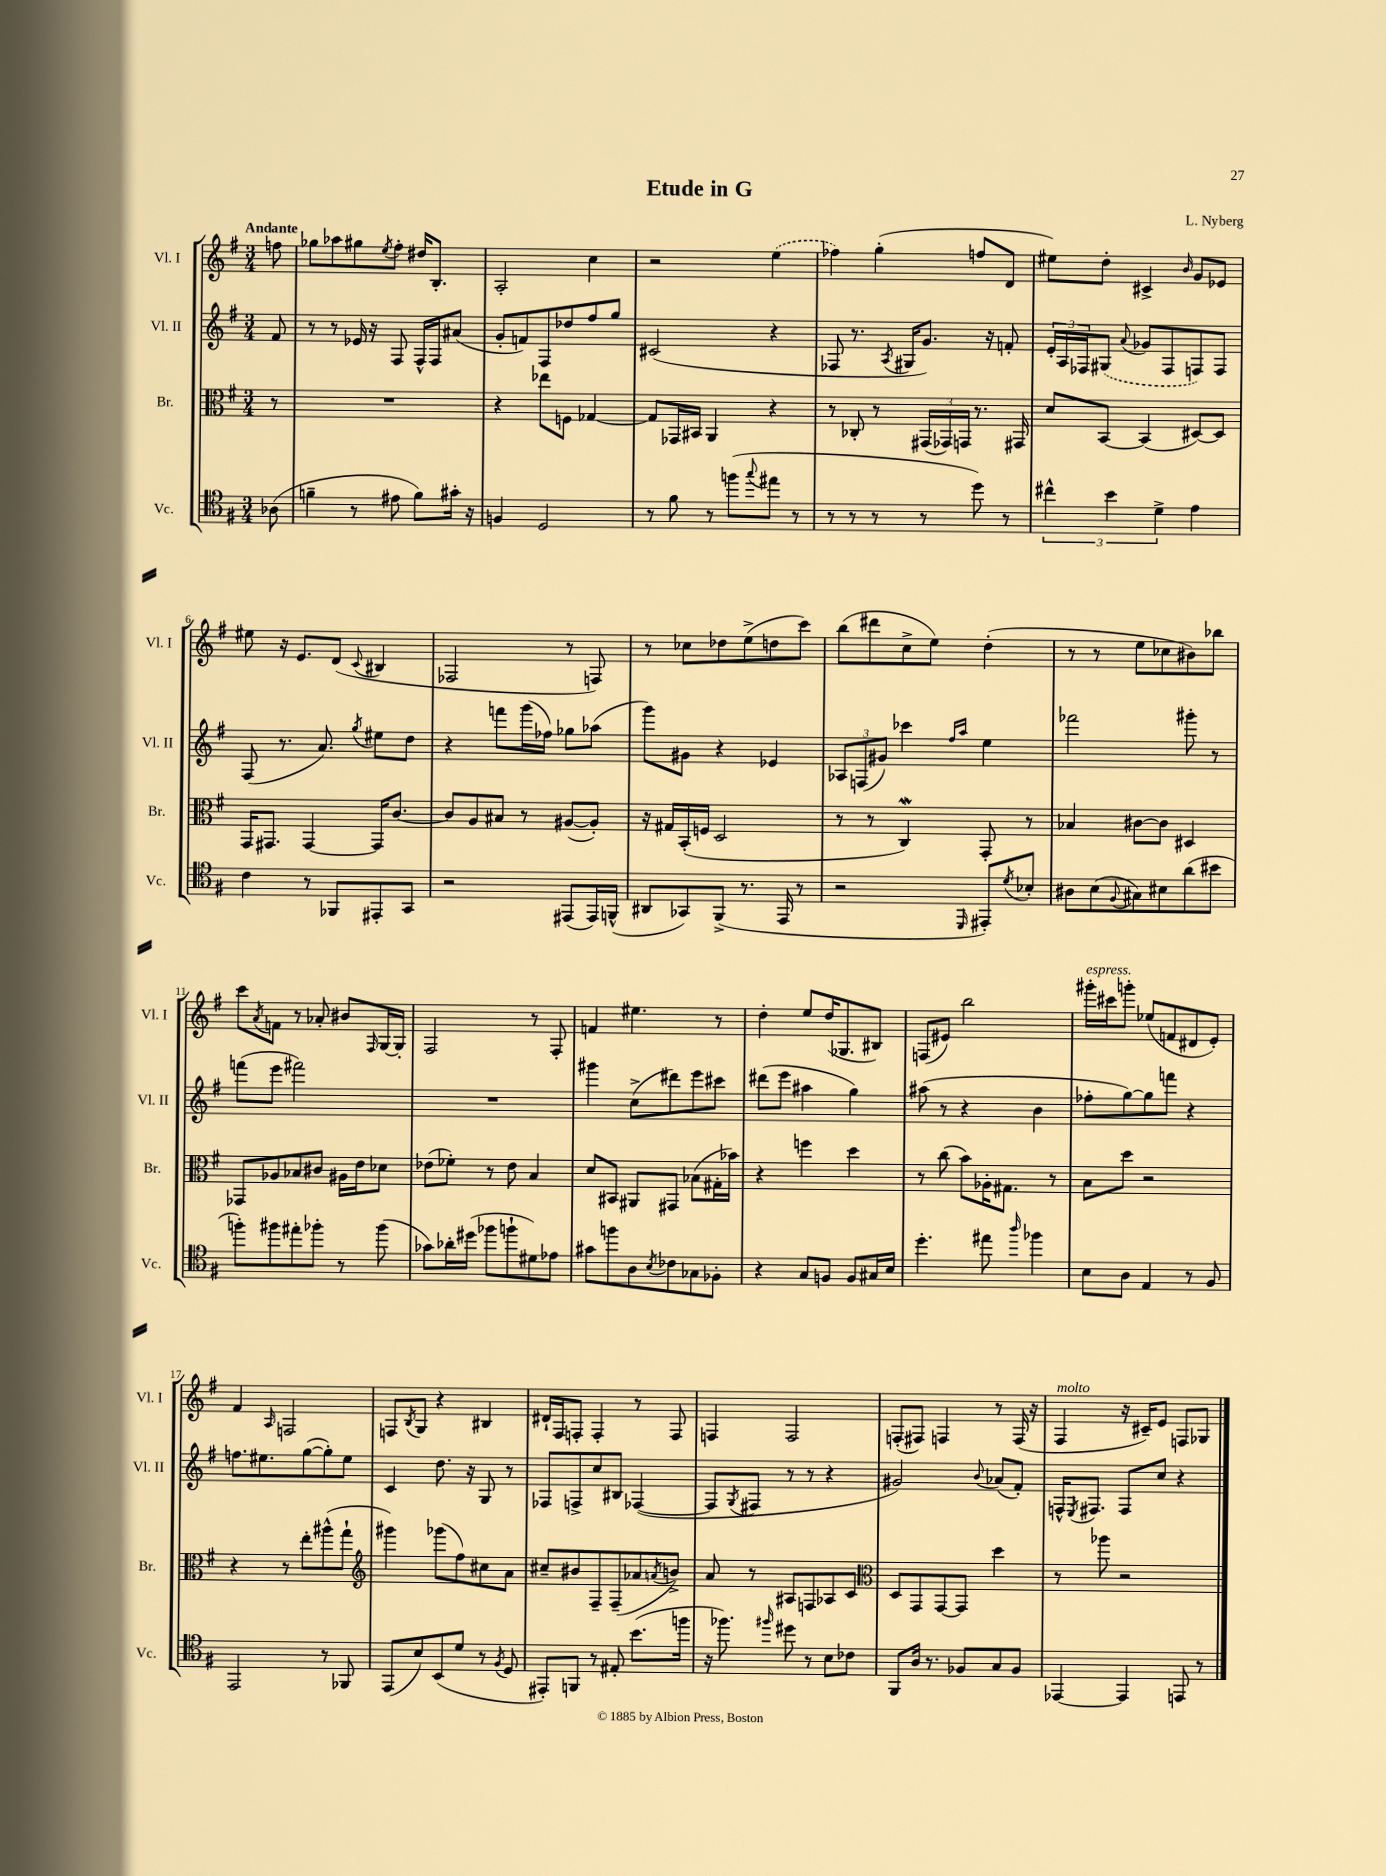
\header { title = "Etude in G" composer = "L. Nyberg" }
<<
\new StaffGroup <<
\new Staff = "s0" \with { instrumentName = "Vl. I" shortInstrumentName = "Vl. I" } {
    \clef treble \key g \major \numericTimeSignature \time 3/4 \partial 8 \tempo "Andante"
    f''8 |
    ges''8 aes''8 gis''8 \acciaccatura { e''8 } fis''8-. dis''16 b8.-. |
    a2-. c''4 |
    r2 \once \slurDashed e''4( |
    fes''4) g''4-.( f''8 d'8 |
    eis''8) d''8-. cis'4-> \grace { b'16 } g'8 ees'8 |
    eis''8 r16 e'8. d'8( \appoggiatura { c'8 } bis4 |
    fes2 r8 f8) |
    r8 ces''8 des''8 e''8->( d''8 c'''8) |
    b''8( dis'''8 c''8-> e''8) d''4-.( |
    r8 r8 e''8 ces''8 bis'8) bes''8 |
    c'''8 \acciaccatura { a'8 } f'8 r8 aes'8-. bis'8 \grace { fis16 } g16~ g16-. |
    fis2 r8 fis8-. |
    f'4 eis''4. r8 |
    d''4-. e''8 d''16( ges8. bis8) |
    f8( eis'8) b''2 |
    gis'''16-.^\markup { \italic "espress." } cis'''16 g'''8-. ees''8( f'8 dis'8 e'8-.) |
    fis'4 \grace { a16 } f2 |
    f8 \acciaccatura { b8 } g8 r4 bis4 |
    dis'16-! fis16 f8-. f4-. r8 f8 |
    f4 f2 |
    f8-.( fis8) f4 r8 f16( r16 |
    fis4^\markup { \italic "molto" } r16 cis'16--) e'8 f8 ges8 \bar "|." |
}
\new Staff = "s1" \with { instrumentName = "Vl. II" shortInstrumentName = "Vl. II" } {
    \clef treble \key g \major \numericTimeSignature \time 3/4 \partial 8
    fis'8 |
    r8 r8 ees'16 r16 fis8 fis16-^ fis16 ais'8( |
    g'8-. f'8) fis8 des''8 fis''8 g''8 |
    cis'2( r4 |
    fes8 r8. \acciaccatura { a8 } gis16 g'8.) r16 f'8-. |
    \tuplet 3/2 { e'16-. a16 fes16 } \once \slurDashed gis8( \appoggiatura { a'8 } ges'8 fes8 f8) f8 |
    fis8( r8. a'8.) \acciaccatura { g''8 } eis''8 d''8 |
    r4 f'''8 g'''16( fes''16) ges''8 aes''8( |
    g'''8) gis'8 r4 ees'4 |
    \tuplet 3/2 { aes8 f8( gis'8) } ces'''4 \grace { fis''16 a''16 } e''4 |
    fes'''2 gis'''8-. r8 |
    f'''8( e'''8 fis'''2) |
    R2. |
    gis'''4 c''8->( dis'''8) e'''8 cis'''8 |
    dis'''8( e'''8 ais''4 g''4) |
    ais''8( r8 r4 b'4 |
    fes''8-. g''8~) g''8 f'''8 r4 |
    f''8. eis''8. g''8~( g''8-.) eis''8 |
    c'4 d''8. r16 g8 r8 |
    fes8 f8-> c''8 bis8 fes4~( |
    fes8 \acciaccatura { g8 } fis8 r8 r8 r4 |
    gis'2) \appoggiatura { b'8 } aes'8( fis'8-.) |
    f16-^ \acciaccatura { e8 } fis8. fis8 c''8 r4 \bar "|." |
}
\new Staff = "s2" \with { instrumentName = "Br." shortInstrumentName = "Br." } {
    \clef alto \key g \major \numericTimeSignature \time 3/4 \partial 8
    r8 |
    R2. |
    r4 ees''8 f8 ges4~ |
    ges8 ges,16 bis,16 a,4 r4 |
    r8 ces8-. r8 \tuplet 3/2 { gis,16( ges,16) g,16 } r8. gis,16 |
    d'8 b,8~ b,4( dis8~) dis8 |
    g,16 gis,8. gis,4~ gis,16 c'8.~ |
    c'8 a8 bis8 r8 ais8~( ais8-.) |
    r16 gis16 b,16-.( f16 d2 |
    r8 r8 c4\mordent) g,8-. r8 |
    bes4 cis'8~ cis'8 dis4 |
    ges,8 aes8 bes8 cis'8 ais16 e'16 des'8 |
    ees'8( fes'8-.) r8 ees'8 b4 |
    d'8 bis,8 ais,8 gis,8 bes8( gis16-. bes'16) |
    r4 f''4 d''4 |
    r8 c''8( b'8) aes16-. gis8. r8 |
    b8 d''8 r2 |
    r4 r8 e''8-. ais''8-^( g''8-! |
    \clef treble gis'''4) ges'''8( fis''8) cis''8 a'8 |
    cis''8-- bis'8 fis8-- fis8--( aes'8 \acciaccatura { a'8 } b'8->) |
    a'8 r8 ais8 f8 aes8 c'8 |
    \clef alto d8 g,8 g,8~ g,8 d''4 |
    r8 aes''8 r2 \bar "|." |
}
\new Staff = "s3" \with { instrumentName = "Vc." shortInstrumentName = "Vc." } {
    \clef tenor \key g \major \numericTimeSignature \time 3/4 \partial 8
    aes8( |
    f'4-- r8 eis'8 f'8) gis'16-. r16 |
    f4 d2 |
    r8 fis'8 r8 f''8( \appoggiatura { g''8 } eis''8 r8 |
    r8 r8 r8 r8 d''8) r8 |
    \tuplet 3/2 { cis''4-^ b'4 d'4-> } e'4 |
    c'4 r8 fes,8 eis,8-. g,8 |
    r2 eis,8( eis,16) f,16-^( |
    ais,8 ges,8) fis,8->( r8. e,16 r8 |
    r2 \grace { d,16 } eis,8-.) \acciaccatura { d'8 } bes8-. |
    ais8 b8( \appoggiatura { fis8 } gis8) bis8 a'8( bis'8 |
    f''8-.) fis''8 eis''8-. fes''8-. r8 fes''8( |
    ges'8) aes'16-. dis''16( fes''8 f''8-! dis'8) ees'8 |
    gis'8 f''8 a8 \acciaccatura { b8 } ces'8 ges8 fes8-. |
    r4 g8 f8 f8 gis16 b16 |
    d''4.-. eis''8 \grace { a''16 } fes''4 |
    b8 a8 e4 r8 fis8 |
    e,2 r8 fes,8 |
    e,8( b8) b,8( d'8 r8 \acciaccatura { fis8 } d8 |
    eis,8-.) f,8 r8 eis8-. b'8.( f''16 |
    r16 fes''8.) \grace { fis''16 } dis''8 r8 b8 ces'8 |
    fis,8 a16 r8. fes8 g8 fes8 |
    ees,4~ ees,4 e,8 r8 \bar "|." |
}
>>
>>
